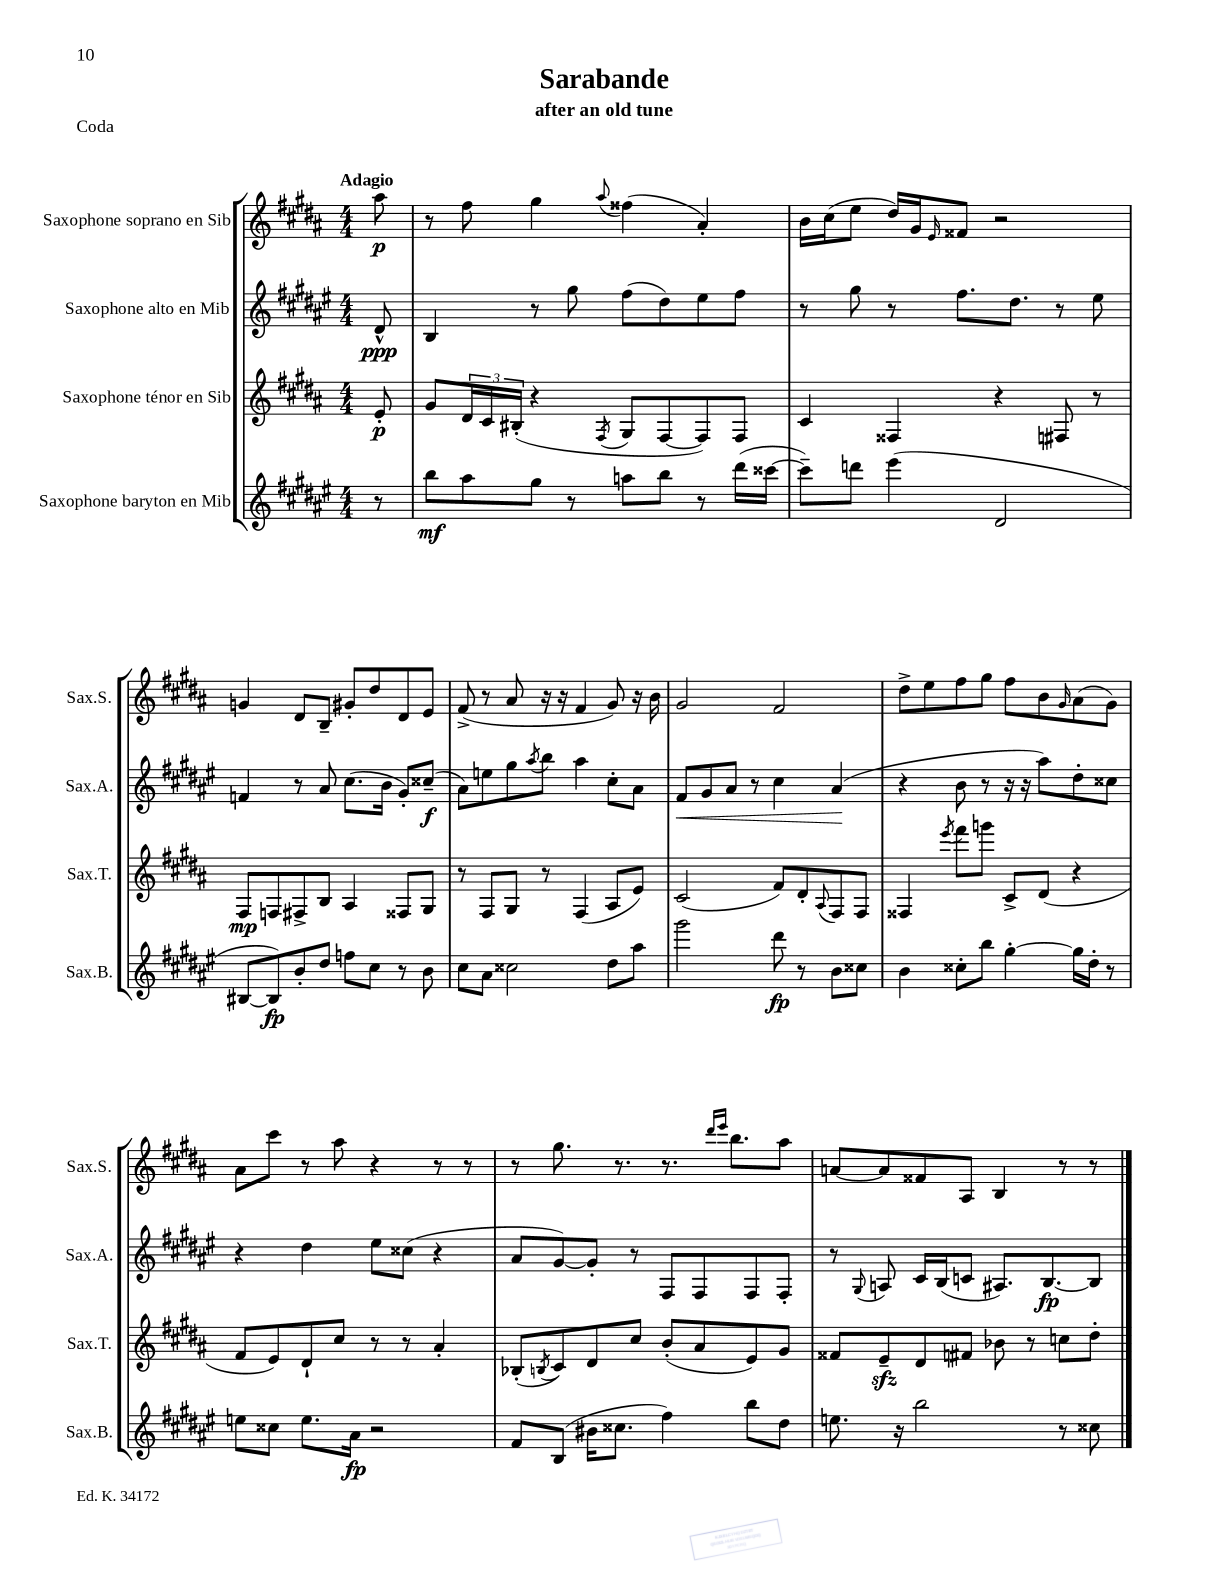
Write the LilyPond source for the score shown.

\header { title = "Sarabande" subtitle = "after an old tune" piece = "Coda" }
<<
\new StaffGroup <<
\new Staff = "s0" \with { instrumentName = "Saxophone soprano en Sib" shortInstrumentName = "Sax.S." } {
    \clef treble \key b \major \numericTimeSignature \time 4/4 \partial 8 \tempo "Adagio"
    ais''8\p |
    r8 fis''8 gis''4 \appoggiatura { ais''8 } fisis''4( ais'4-.) |
    b'16 cis''16( e''8 dis''16) gis'16 \grace { e'16 } fisis'8 r2 |
    g'4 dis'8 b8-- gis'8-. dis''8 dis'8 e'8 |
    fis'8->( r8 ais'8 r16 r16 fis'4 gis'8) r16 b'16 |
    gis'2 fis'2 |
    dis''8-> e''8 fis''8 gis''8 fis''8 b'8 \grace { gis'16 } ais'8( gis'8) |
    ais'8 cis'''8 r8 ais''8 r4 r8 r8 |
    r8 gis''8. r8. r8. \grace { dis'''16 e'''16 } b''8. ais''8 |
    a'8~ a'8 fisis'8 ais8 b4 r8 r8 \bar "|." |
}
\new Staff = "s1" \with { instrumentName = "Saxophone alto en Mib" shortInstrumentName = "Sax.A." } {
    \clef treble \key fis \major \numericTimeSignature \time 4/4 \partial 8
    dis'8-^\ppp |
    b4 r8 gis''8 fis''8( dis''8) eis''8 fis''8 |
    r8 gis''8 r8 fis''8. dis''8. r8 eis''8 |
    f'4 r8 ais'8 cis''8.( b'16 gis'8-.) cisis''8--\f( |
    ais'8) e''8 gis''8 \acciaccatura { ais''8 } b''8 ais''4 cis''8-. ais'8 |
    fis'8\< gis'8 ais'8 r8 cis''4 ais'4\!( |
    r4 b'8 r8 r16 r16 ais''8) dis''8-. cisis''8 |
    r4 dis''4 eis''8 cisis''8( r4 |
    ais'8 gis'8~) gis'8-. r8 fis8 fis8 fis8 fis8-. |
    r8 \appoggiatura { gis8 } a8 cis'16 b16( c'8 ais8.) b8.~\fp b8 \bar "|." |
}
\new Staff = "s2" \with { instrumentName = "Saxophone ténor en Sib" shortInstrumentName = "Sax.T." } {
    \clef treble \key b \major \numericTimeSignature \time 4/4 \partial 8
    e'8-.\p |
    gis'8 \tuplet 3/2 { dis'16 cis'16 bis16-.( } r4 \acciaccatura { fis8 } gis8 fis8~ fis8) fis8 |
    cis'4 fisis4 r4 fis8 r8 |
    fis8\mp f8 fis8-> b8 ais4 fisis8 gis8 |
    r8 fis8 gis8 r8 fis4( ais8 e'8) |
    cis'2( fis'8) dis'8-. \appoggiatura { ais8 } fis8 fis8 |
    fisis4 \acciaccatura { e'''8 } fis'''8 g'''8 cis'8-> dis'8( r4 |
    fis'8 e'8) dis'8-! cis''8 r8 r8 ais'4-. |
    bes8-.( \acciaccatura { b8 } cis'8) dis'8 cis''8 b'8-.( ais'8 e'8) gis'8 |
    fisis'8 e'8--\sfz dis'8 fis'8 bes'8 r8 c''8 dis''8-. \bar "|." |
}
\new Staff = "s3" \with { instrumentName = "Saxophone baryton en Mib" shortInstrumentName = "Sax.B." } {
    \clef treble \key fis \major \numericTimeSignature \time 4/4 \partial 8
    r8 |
    b''8\mf ais''8 gis''8 r8 a''8 b''8 r8 dis'''16( cisis'''16~ |
    cisis'''8--) d'''8 eis'''4( dis'2 |
    bis8~ bis8\fp) b'8-. dis''8 f''8 cis''8 r8 b'8 |
    cis''8 ais'8 cisis''2 dis''8 ais''8 |
    gis'''2 dis'''8\fp r8 b'8 cisis''8 |
    b'4 cisis''8-. b''8 gis''4~-. gis''16 dis''16-. r8 |
    e''8 cisis''8 e''8. ais'16\fp r2 |
    fis'8 b8( bis'16 cisis''8. fis''4) b''8 dis''8 |
    e''8. r16 b''2 r8 cisis''8 \bar "|." |
}
>>
>>
\layout { \context { \Score \remove "Bar_number_engraver" } }
